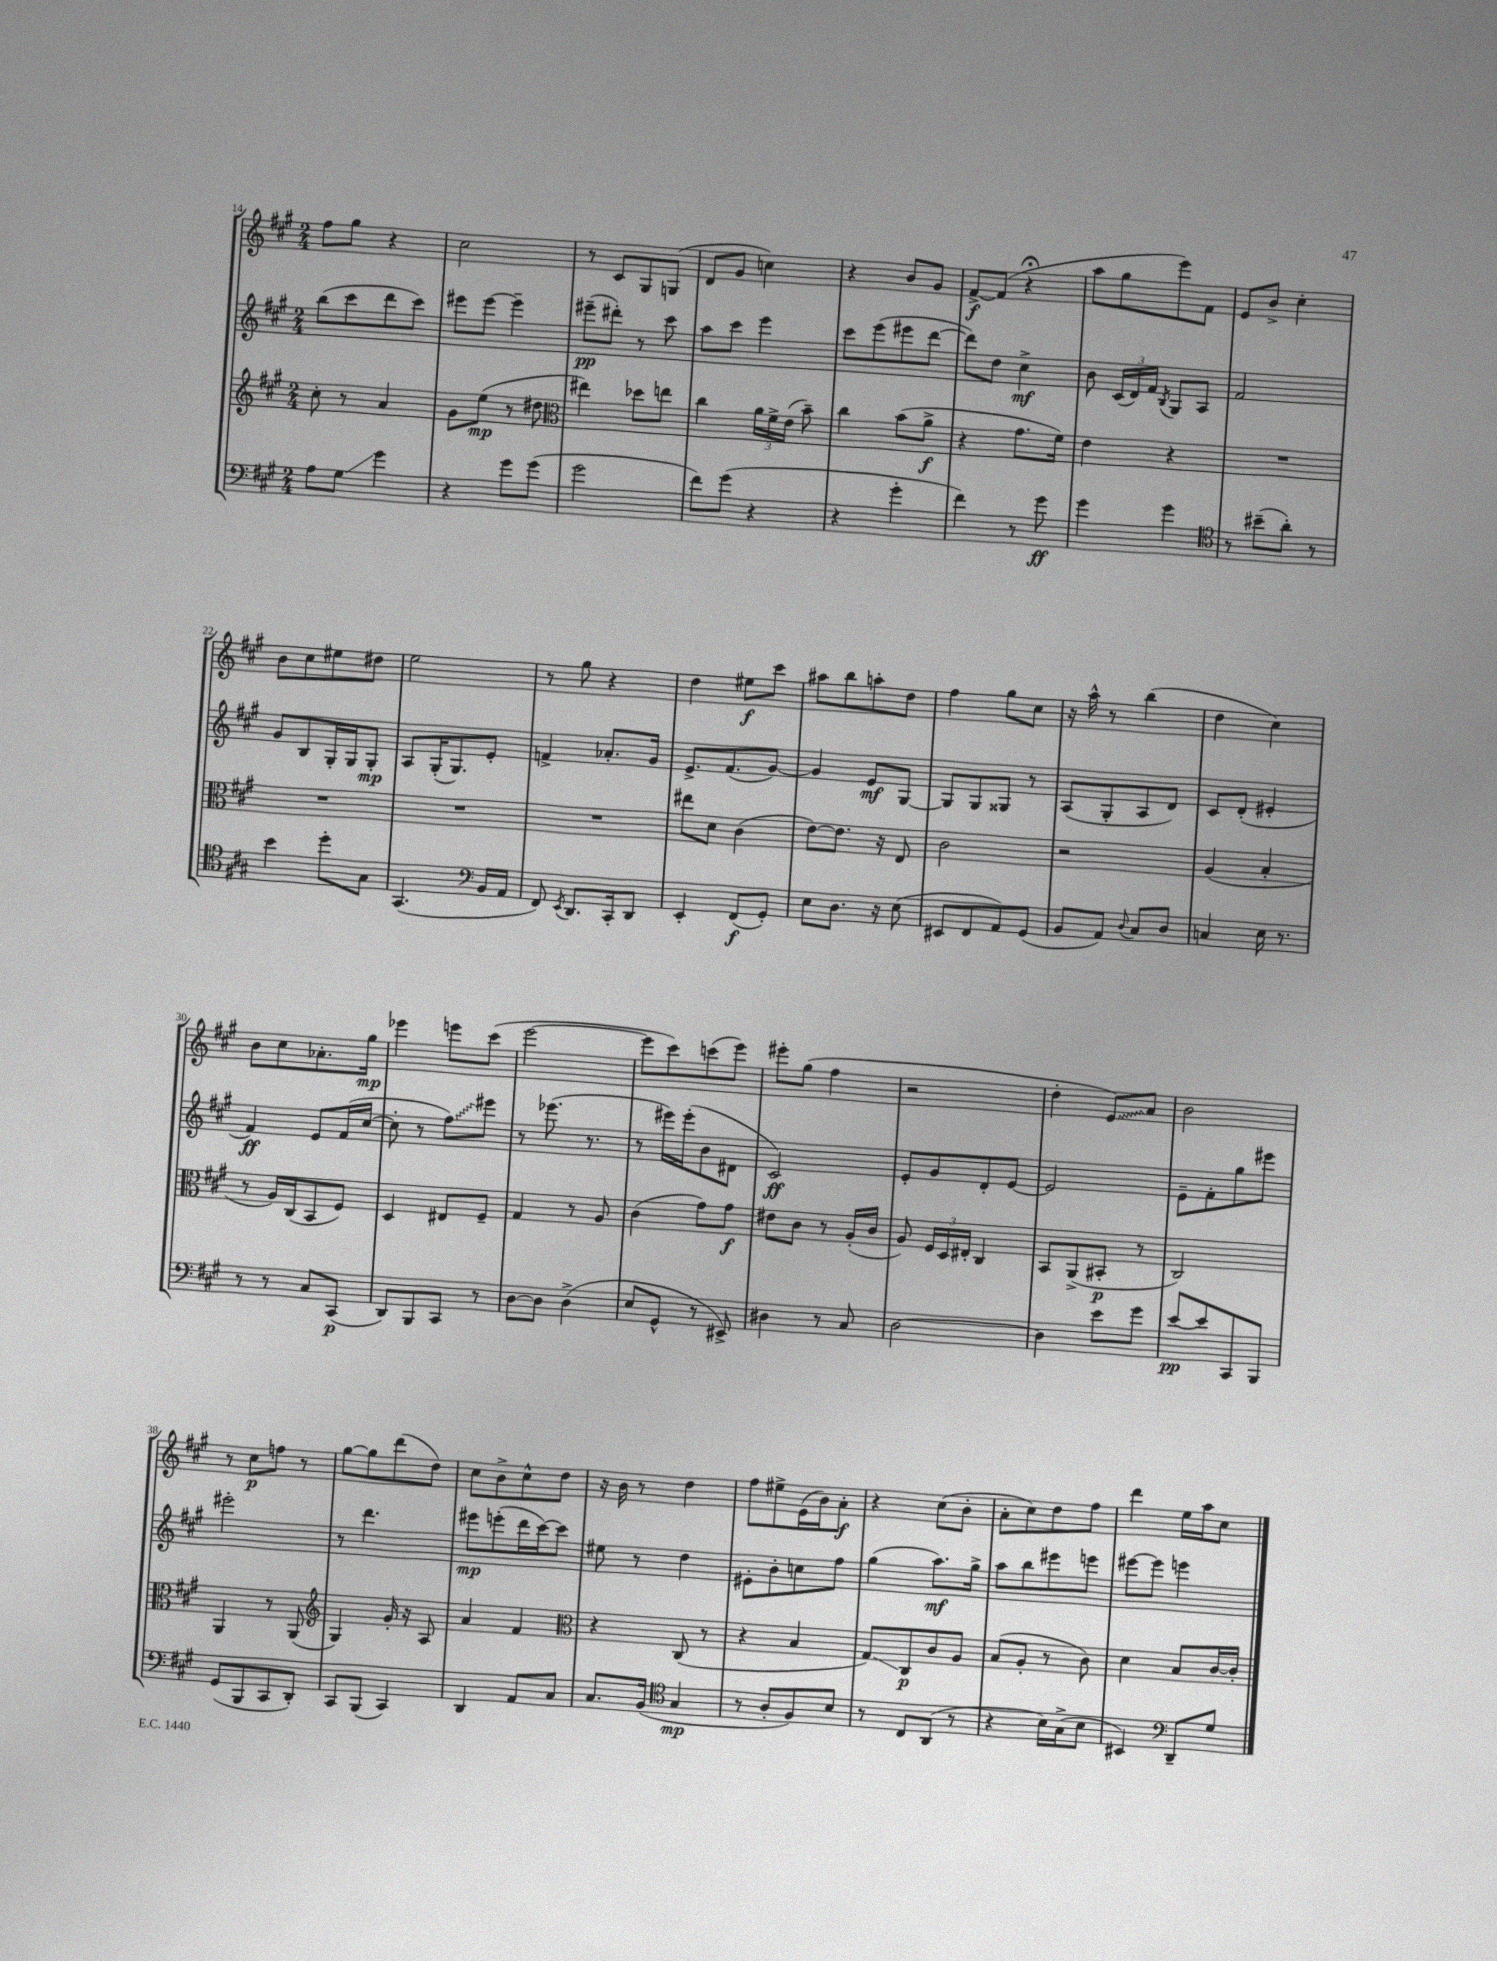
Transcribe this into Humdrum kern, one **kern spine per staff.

**kern	**kern	**kern	**kern
*staff4	*staff3	*staff2	*staff1
*clefF4	*clefG2	*clefG2	*clefG2
*k[f#c#g#]	*k[f#c#g#]	*k[f#c#g#]	*k[f#c#g#]
*M2/4	*M2/4	*M2/4	*M2/4
8A	8cc#'	(8bb	8ff#
8G#	8r	8ccc#	8gg#
4g#	4a	8ddd	4r
.	.	8ccc#)	.
=	=	=	=
4r	8g#	8eee#	2cc#
.	(8ee	[8eee#	.
8g#	8r	4eee#~]	.
(8g#	8dd#	.	.
=	=	=	=
*	*clefC3	*	*
2g#	4ee#)	(8eee#~	8r
.	.	8ddd#')	8c#
.	8dd-	8r	8G#
.	8ee	8ccc#	(8G
=	=	=	=
8f#)	4cc#	8aa	8d
(8g#	.	8ccc#	8g#
4r	24a	4eee	4cc)
.	24f#^	.	.
.	(24e	.	.
.	8b~)	.	.
=	=	=	=
4r	4cc#	8ccc#	4r
.	.	(8eee	.
4g#'	(8b	8eee#	8b
.	8a^	[8ddd	8g#
=	=	=	=
4f#)	4r	8ddd])	[8f#^
.	.	8dd	(8f#]
8r	8.g#	4cc#^	4r;
8g#	.	.	.
.	16f#)	.	.
=	=	=	=
4g#	4e	8b	8aa
.	.	(24c#	8gg#
.	.	24d)	.
.	.	24f#	.
.	.	8qB	.
4g#	4r	8G#	8eee)
.	.	8A	8f#
=	=	=	=
*clefC4	*	*	*
8r	2r	2f#	8e
(8b#~	.	.	8b^
8a')	.	.	4cc#'
8r	.	.	.
=	=	=	=
4b	2r	8g#	8b
.	.	8B	8cc#
8dd'	.	16G#'	8ee#
.	.	16G#	.
8G#	.	8G#'	8dd#
=	=	=	=
(4.GG#	2r	8A	2ee
.	.	(16G#'	.
.	.	8.G#)	.
*clefF4	*	*	*
16BB	.	8e'	.
16AA	.	.	.
=	=	=	=
8FF#)	2r	4f^	8r
8qEE	.	.	.
8.DD	.	.	8gg#
.	.	8.a-'	4r
16CC#'	.	.	.
8DD	.	.	.
.	.	16g#	.
=	=	=	=
4EE'	8ee#	8.e^	4dd
.	8d	.	.
.	.	(8.f#	.
(8FF#	(4c#	.	8ee#
8GG#')	.	[8g#)	8ccc#
=	=	=	=
8E	[8e)	4g#]	8aa#
8.D	8.e]	.	8bb
.	.	8e	8aa'
16r	16r	.	.
(8E	8E	[8G#	8dd
=	=	=	=
8EE#	2c#	8G#]	4ff#
8FF#	.	8G#	.
8AA)	.	8G##	8gg#
(8GG#	.	8r	8cc#
=	=	=	=
8BB	2r	(8A	16r
.	.	.	16aa^^
8AA)	.	8G#'	8r
8qqD	.	.	.
8C#	.	8A	(4bb
8D	.	8d)	.
=	=	=	=
4C	(4A	8c#	4dd
.	.	(8d'	.
16E	4B'	4e#'	4cc#)
8.r	.	.	.
=	=	=	=
8r	8r	4f#)	8b
8r	16A)	.	8cc#
.	(16C#	.	.
8C#	8BB	8e	8.a-'
(8CC#	8F#)	(16f#	.
.	.	[16cc#	16gg#
=	=	=	=
8DD)	4D	8cc#']	4eee-
8BBB	.	8r	.
8CC#	8E#	8ff#)	8eee
8r	8F#~	8eee#	(8ccc#
=	=	=	=
[8D	4G#	8r	[2eee
8D]	.	(8.eee-	.
(4D^	8r	.	.
.	.	8.r	.
.	8A	.	.
=	=	=	=
8E	(4c#	8r	8eee]
8GG#^^	.	16eee#)	8ccc#)
.	.	(16eee#'	.
8r	8g#)	8b	(8ccc
8EE#^)	8g#	8d#	8eee)
=	=	=	=
4D#	8e#	2c#)	8eee#'
.	8c#	.	(8gg#
8r	8r	.	4ff#
8C#	(16A'	.	.
.	16c#	.	.
=	=	=	=
[2D	8A)	8e'	2r
.	24F#	8g#	.
.	24D	.	.
.	24E#'	.	.
.	4C#	8d'	.
.	.	[8e	.
=	=	=	=
4D]	8BB	2e]	4dd'
.	(8AA^	.	.
8e	8BB#'	.	8e)
8g#	8r	.	8a
=	=	=	=
[8e	2C#)	8e~	2b
8e]	.	8f#'	.
8CC#	.	8gg#	.
8BBB	.	8eee#	.
=	=	=	=
(8GG#	4AA	2eee#'	8r
8BBB	.	.	8cc#
8CC#	8r	.	8ff
8DD')	(8AA	.	8r
=	=	=	=
*	*clefG2	*	*
8CC#	4G#)	8r	[8gg#
(8BBB	.	4.ddd	8gg#]
4CC#)	16g#'	.	(8ddd
.	16r	.	.
.	8A	.	8dd)
=	=	=	=
4DD	4a	8eee#	8cc#
.	.	(8eee'	8b^
8AA	4f#	16ddd	8cc#^^
.	.	[16ccc#)	.
8C#	.	8ccc#]	8dd
=	=	=	=
*	*clefC3	*	*
8.C#	4r	8ee#	16r
.	.	.	16b
.	.	8r	8r
(16BB	.	.	.
*clefC4	*	*	*
4G#	(8C#	4dd	4dd
.	8r	.	.
=	=	=	=
8r	4r	8e#'	8ff#
8A'	.	8b'	8ee#^
8F#)	4B	8cc	(16e
.	.	.	16b)
8B	.	8ff#	8a'
=	=	=	=
8r	8G#)	(4gg#	4r
8C#	8C#	.	.
(8AA	8c#	8.aa)	(8cc#
8r	8A	.	8b'
.	.	16gg#^	.
=	=	=	=
4r	(8B	8aa	8a'
.	8A'	8bb	8cc#)
16B)	8r	8eee#	8dd
(16G#^	.	.	.
8B	8c#)	8eee	8ff#
=	=	=	=
4BB#)	4d	[8eee#	4ddd
.	.	8eee#]	.
*clefF4	*	*	*
8DD~	8B	4eee	16ee
.	.	.	16aa
8G#	[16c#	.	8cc#
.	16c#']	.	.
==	==	==	==
*-	*-	*-	*-
